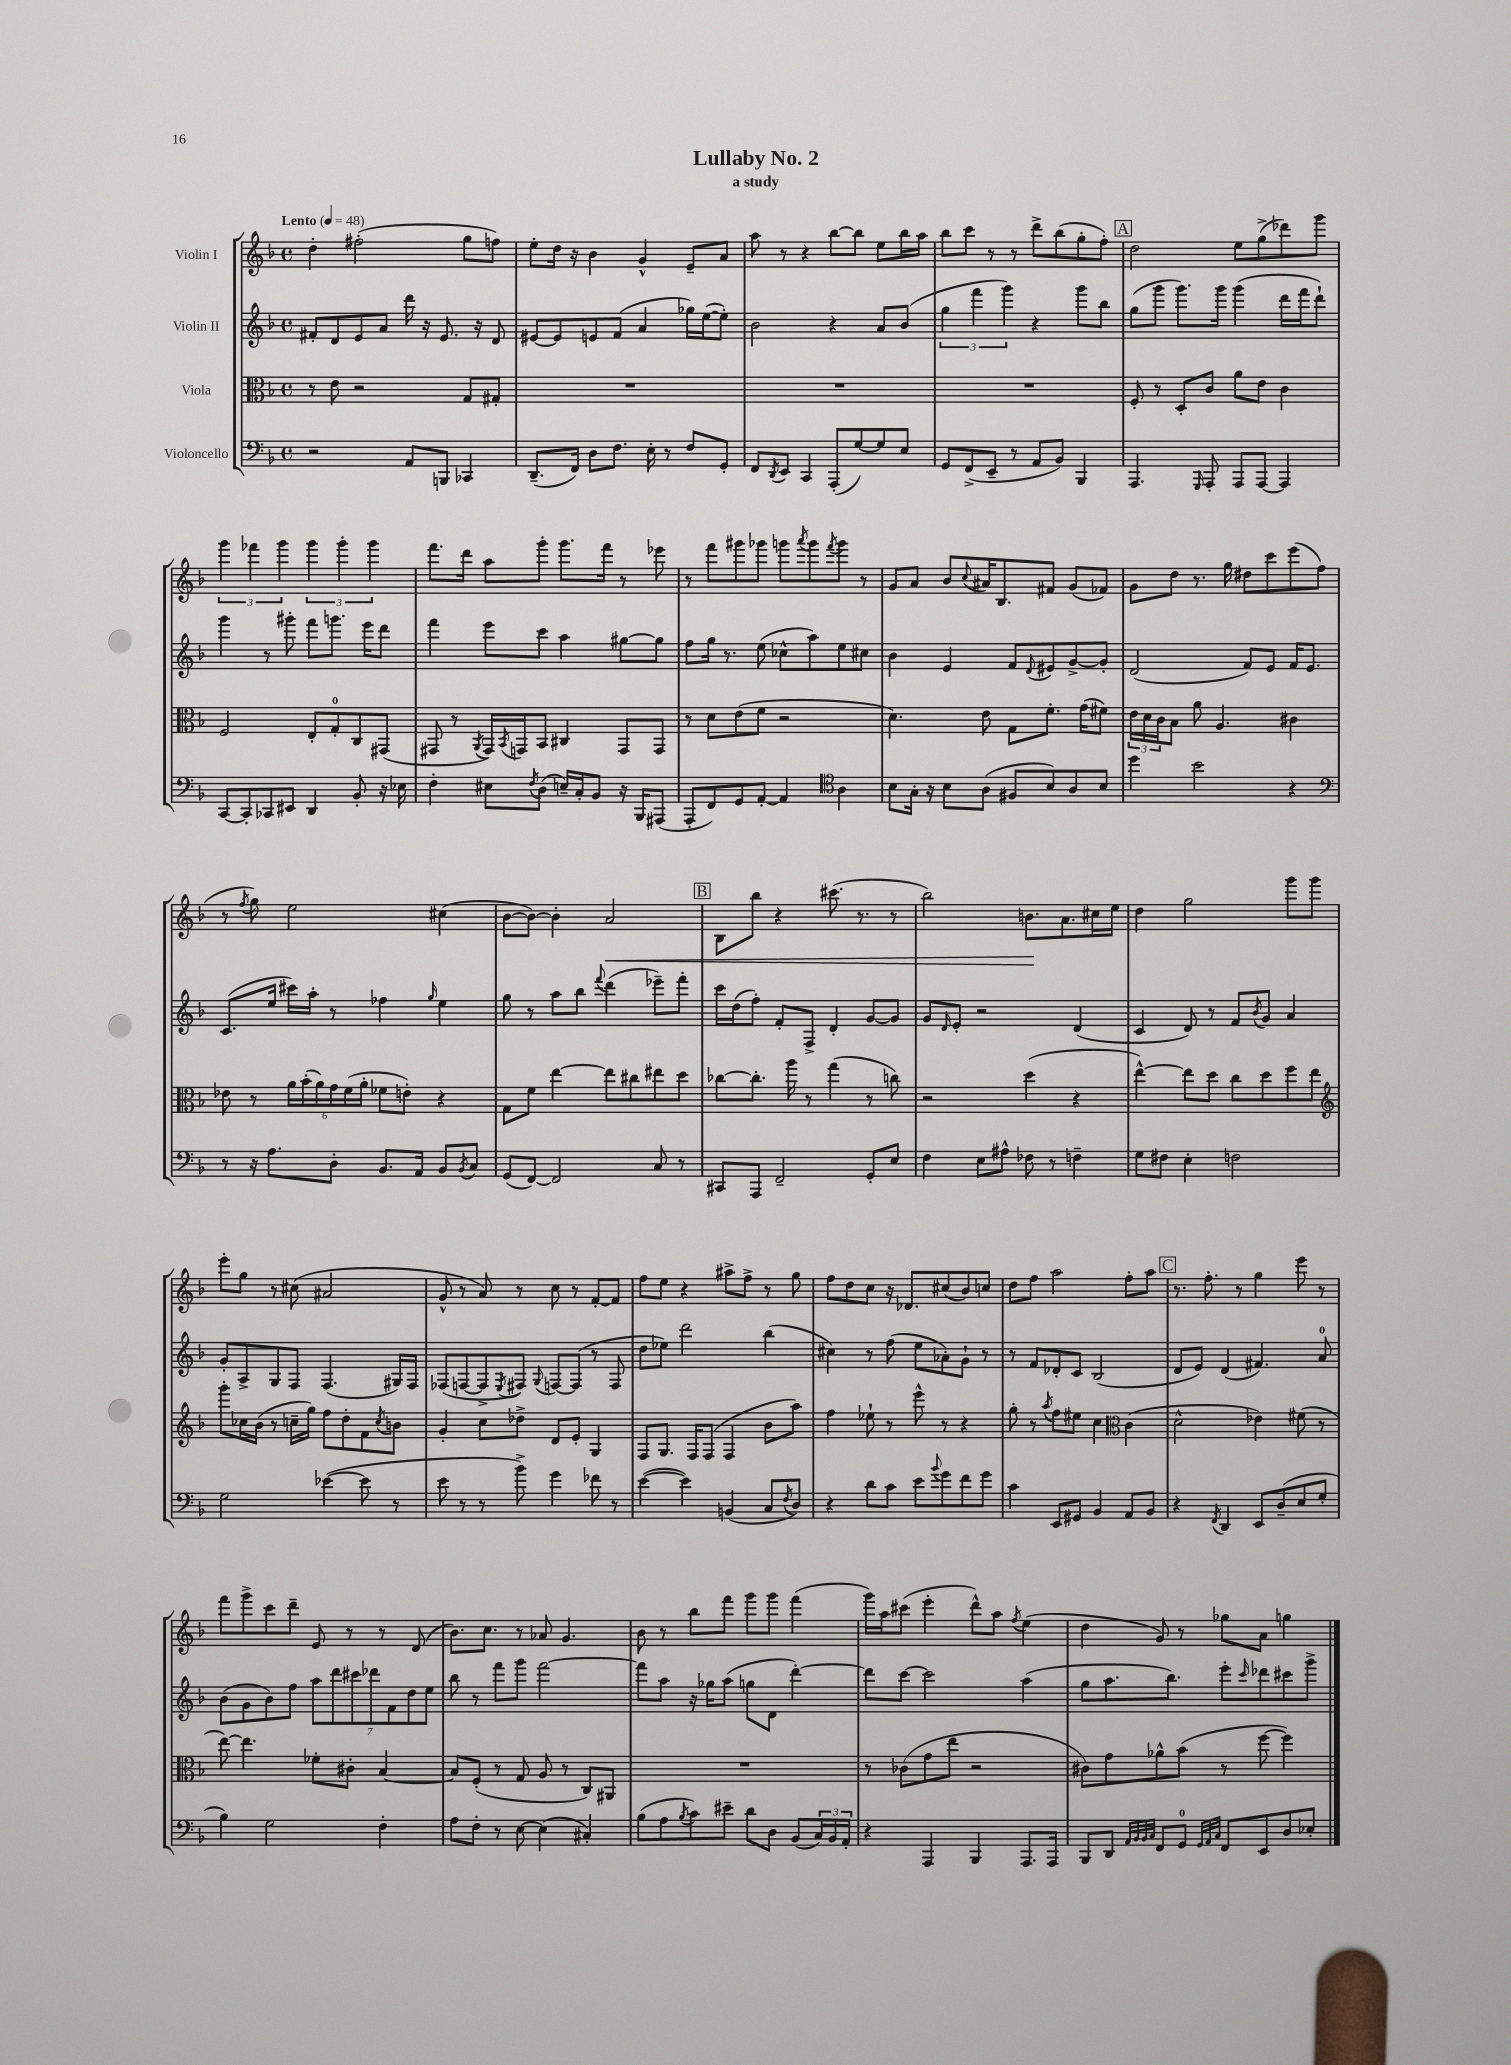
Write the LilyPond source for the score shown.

\header { title = "Lullaby No. 2" subtitle = "a study" }
<<
\new StaffGroup <<
\new Staff = "s0" \with { instrumentName = "Violin I" } {
    \clef treble \key f \major \defaultTimeSignature \time 4/4 \tempo "Lento" 4 = 48
    d''4-. fis''2-.( g''8 f''8) |
    e''8-. d''16 r16 bes'4 g'4-^ e'8-- a'8 |
    a''8 r8 r4 bes''8~ bes''8 e''8 bes''16 a''16 |
    bes''8 c'''8 r8 r8 d'''8-> bes''8( g''8-. f''8-.) |
    \mark \markup { \box "A" } d''2 e''8 g''8->( des'''8) g'''8 |
    \tuplet 3/2 { g'''4 fes'''4 g'''4 } \tuplet 3/2 { g'''4 g'''4-. g'''4 } |
    f'''8. d'''16 a''8 g'''8-. g'''8. f'''16 r8 ees'''8 |
    r8 f'''8 gis'''8 ges'''8 g'''8 \acciaccatura { a'''8 } g'''8 \acciaccatura { f'''8 } g'''8 r8 |
    g'8 a'8 bes'8 \appoggiatura { c''8 } ais'16 bes8. fis'8 g'8( fes'8) |
    g'8 d''8 r8. g''16 dis''8 c'''8 e'''8( f''8 |
    r8 \acciaccatura { f''8 } g''8) e''2 cis''4( |
    bes'8~ bes'8~) bes'4-. a'2\< |
    \mark \markup { \box "B" } bes8 bes''8 r4 cis'''8.( r8. r8 |
    bes''2) b'8.\! a'8. cis''16 e''16 |
    d''4 g''2 g'''8 g'''8 |
    e'''8-. g''8 r8 cis''8( ais'2 |
    g'8-^ r8 a'8) r8 c''8 r8 f'8~-. f'8 |
    f''8 e''8 r4 ais''8-> f''8-> r8 g''8 |
    f''8 d''8 c''8 r16 des'8. cis''8( bes'8) c''8 |
    d''8 f''8 a''2 f''8-. a''8 |
    \mark \markup { \box "C" } r8. f''8.-. r8 g''4 e'''8 r8 |
    f'''8 g'''8-> c'''8 d'''8-- e'8 r8 r8 d'8( |
    bes'8.) c''8. r8 aes'8 g'4. |
    bes'8 r8 bes''8 f'''8 g'''8 g'''8 f'''4( |
    g'''16) a''16 cis'''8( e'''4-. d'''8-^) a''8 \acciaccatura { f''8 } e''4( |
    d''4 g'8) r8 ges''8 a'8 g''4 \bar "|." |
}
\new Staff = "s1" \with { instrumentName = "Violin II" } {
    \clef treble \key f \major \defaultTimeSignature \time 4/4
    fis'8-. d'8 e'8 a'8 d'''16 r16 e'8. r16 d'8 |
    eis'8~ eis'8 e'8 f'8( a'4 ges''16) e''16~( e''8-.) |
    bes'2 r4 a'8 bes'8( |
    \tuplet 3/2 { g''4 f'''4 g'''4) } r4 g'''8 bes''8 |
    \mark \markup { \box "A" } g''8( g'''8 g'''8.) g'''16 g'''4( d'''16 f'''16 d'''8-!) |
    g'''4 r8 gis'''8-. f'''8 g'''8. e'''16 d'''8 |
    f'''4 e'''8 c'''8 a''4 gis''8~ gis''8 |
    f''8 g''16 r8. e''8( ces''8-^ a''8) e''8 cis''8 |
    bes'4 e'4 f'8 \appoggiatura { d'8 } eis'8 g'8~-> g'8-. |
    d'2( f'8) e'8 f'16 e'8. |
    c'8.( e''16 cis'''16) a''16-. r8 fes''4 \grace { g''16 } e''4 |
    g''8 r8 a''8 bes''8 \appoggiatura { f'''8 } d'''4( ees'''8--) f'''8-. |
    \mark \markup { \box "B" } c'''16 d''16( f''8-.) f'8-. f8-> d'4-. g'8~ g'8 |
    g'8 \grace { d'16 } e'8-. r2 d'4( |
    c'4 d'8) r8 f'8 \acciaccatura { bes'8 } g'8 a'4 |
    g'8-. a8-> g8 f8 f4.( gis16) f16 |
    fes8( f8~ f8-> \acciaccatura { e8 } fis8) \appoggiatura { g8 } f8~ f8( r8 f8 |
    d''8 ees''8) d'''2 bes''4( |
    cis''4) r8 f''8( e''8 aes'8-.) g'8-! r8 |
    r8 f'8 des'8-. c'8 bes2( |
    \mark \markup { \box "C" } d'8 e'8) d'4( fis'4.) a'8-0 |
    bes'8( g'8 bes'8) f''8 \tuplet 7/4 { a''8 d'''8 cis'''8 des'''8 f'8 d''8 e''8 } |
    bes''8 r8 f'''8 g'''8 f'''2~ |
    f'''8 a''8 r16 ges''16 a''8( g''8 d'8 d'''4~-.) |
    d'''8 c'''8~ c'''2 a''4( |
    g''8 a''8. bes''8.) e'''8-. \grace { c'''16 } des'''8 cis'''8 g'''8-> \bar "|." |
}
\new Staff = "s2" \with { instrumentName = "Viola" } {
    \clef alto \key f \major \defaultTimeSignature \time 4/4
    r8 e'8 r2 g8 gis8-. |
    R1 |
    R1 |
    R1 |
    \mark \markup { \box "A" } f8-. r8 d8-. c'8 a'8 e'8 c'4 |
    f2 e8-. g8-0-. c8 gis,8( |
    gis,8 r8 \acciaccatura { a,8 } gis,16) \acciaccatura { bes,8 } g,16 bes,8 cis4 g,8 g,8 |
    r8 d'8 e'8( f'8 r2 |
    d'4.) e'8 g8 f'8.-. g'16( fis'8) |
    \tuplet 3/2 { e'16 d'16 c'16 } bes8 a'8 a4. cis'4 |
    ees'8 r8 \tuplet 6/4 { a'16 bes'16-.( a'16) g'16 f'16( a'16-. } fes'8 e'8-.) r4 |
    g8 f'8 e''4~ e''8 cis''8 eis''8 d''8 |
    \mark \markup { \box "B" } ces''8~ ces''8.-. a''16 r8 g''4( r8 c''8) |
    r2 d''4( r4 |
    e''4~-^) e''8 d''8 c''8 d''8 f''8 e''8 |
    \clef treble g'''8-. ces''16 bes'16( r8 c''16-- g''16) f''8 d''8-. f'8 \acciaccatura { c''8 } b'8 |
    g'4-. c''8 des''8-> d'8 e'8-. g4 |
    f8 g8. f16 f8( f4 bes'8 a''8) |
    f''4 ees''8-! r8 e'''8-^ r8 r4 |
    g''8-. r8 \acciaccatura { a''8 } f''8 eis''8 c''4 \clef alto c'4( |
    \mark \markup { \box "C" } d'2-^ ees'4) fis'8( r8 |
    e''8~) e''4. fes'8-. cis'8-. bes4~ |
    bes8 f8-.( r8 g8 a8 r8 c8) ais,8 |
    R1 |
    r8 ces'8( g'8 e''8 r2 |
    cis'8) g'8 aes'8-^ bes'8( r8 f''8~ f''4) \bar "|." |
}
\new Staff = "s3" \with { instrumentName = "Violoncello" } {
    \clef bass \key f \major \defaultTimeSignature \time 4/4
    r2 a,8 b,,8 ces,4 |
    d,8.--( f,16) d8 f8. e16-. r8 f8 g,8-. |
    f,8 \acciaccatura { d,8 } e,8 c,4 a,,8-.( g8~) g8 e8 |
    g,8 f,8->( e,8-- r8 a,8 bes,8) bes,,4 |
    \mark \markup { \box "A" } a,,4. \grace { g,,16 } a,,8-. a,,8 a,,8~ a,,4 |
    c,8~ c,8-. ces,8 eis,8 d,4 bes,8-. r16 ees16 |
    f4-. eis8 \acciaccatura { f8 } d8( e16--) c16-. bes,8 r16 bes,,16 ais,,8( |
    a,,8-. f,8) g,8 a,8~-. a,4 \clef tenor a4 |
    bes8 g16-. r16 bes8 a8( fis8 bes8) a8 bes8 |
    d''4 bes'2 r4 |
    \clef bass r8 r16 a8. d8-. bes,8. a,16 bes,8 \acciaccatura { bes,8 } c8 |
    g,8( f,8~) f,2 c8 r8 |
    \mark \markup { \box "B" } cis,8 a,,8 f,2-- g,8-. e8 |
    f4 e8 ais8-^ fes8 r8 f4-- |
    g8 fis8 e4-. f2 |
    g2 ees'4~( ees'8 r8 |
    e'8 r8 r8 bes'8->) g'4 fes'8 r8 |
    e'4~( e'4) b,4( c8 \acciaccatura { f8 } d8) |
    r4 d'8 c'8 e'8 \appoggiatura { bes'8 } g'8 f'8 g'8 |
    c'4 e,8 gis,8 bes,4 a,8 bes,8 |
    \mark \markup { \box "C" } r4 \acciaccatura { f,8 } d,4 e,8 d8--( e8 g8-. |
    bes4) g2 f4-. |
    a8 f8-. r8 e8~ e4( cis4-.) |
    bes8( a8 \acciaccatura { bes8 } c'8) eis'8-- d'8 d8 bes,8( \tuplet 3/2 { c16) bes,16 a,16-. } |
    r4 a,,4 bes,,4 a,,8. a,,16 |
    bes,,8 d,8 \grace { a,32 bes,32 bes,32 c32 } f,8 g,8-0 \grace { g,32 a,32 c32 } f,8 e,8 d8 ees8-. \bar "|." |
}
>>
>>
\layout { \context { \Score \remove "Bar_number_engraver" } }
